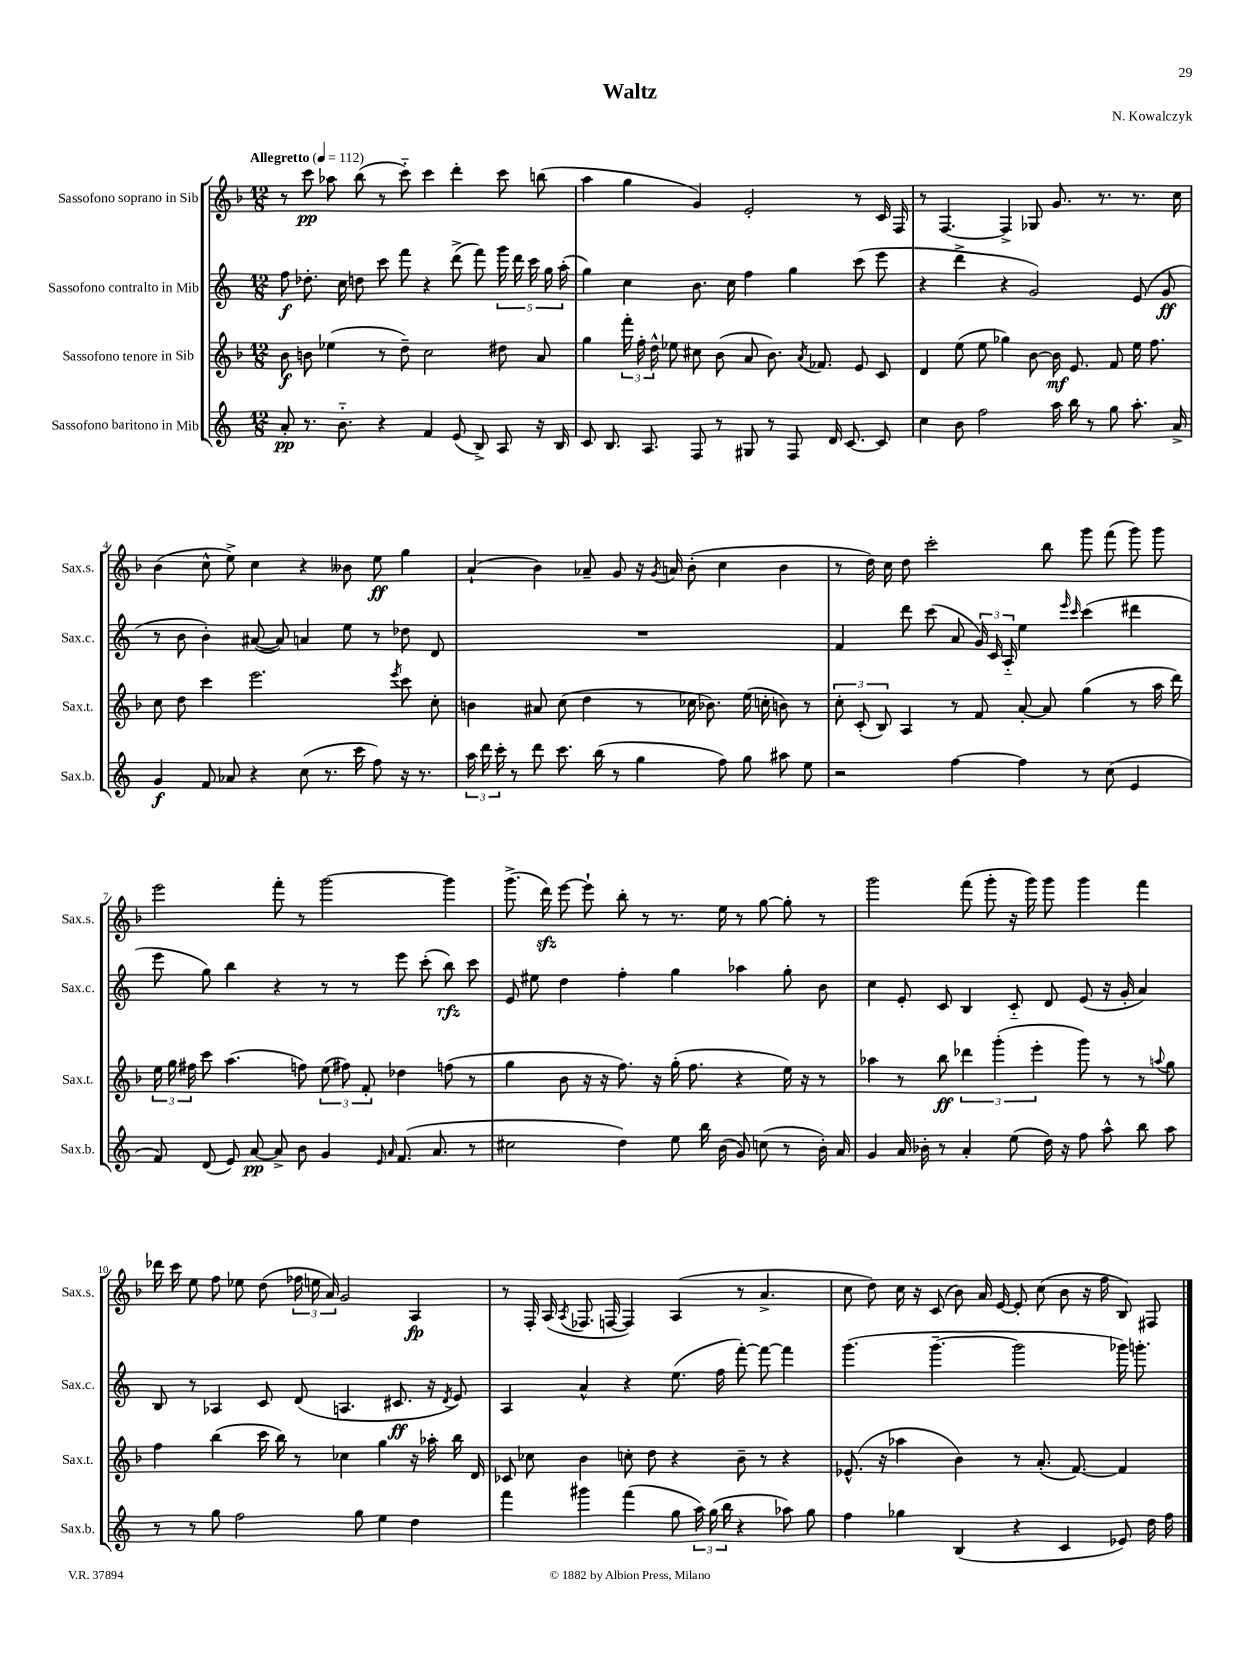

**kern	**kern	**kern	**kern
*staff4	*staff3	*staff2	*staff1
*clefG2	*clefG2	*clefG2	*clefG2
*k[]	*k[b-]	*k[]	*k[b-]
*M12/8	*M12/8	*M12/8	*M12/8
*MM112	*MM112	*MM112	*MM112
8a'	8b-	8ff	8r
8.r	8b	8.dd-'	8ccc
.	(4ee-	.	8aa-
8.b'~	.	16cc	.
.	.	8dd	(8bb-
4r	8r	8ccc	8r
.	8dd~)	8fff	8ccc'~)
4f	2cc	4r	4ccc
(8e	.	(8ddd^	4ddd'
8B^)	.	8fff)	.
8A	8dd#	20ggg	8ccc
.	.	20ddd	.
.	.	20ccc	.
16r	8a	.	(8bb
.	.	20gg	.
16B	.	.	.
.	.	(20aa'	.
=	=	=	=
8c	4gg	4gg)	4aa
8.B	.	.	.
.	24fff'	4cc	4gg
.	24ff'	.	.
8.A	.	.	.
.	24dd^^	.	.
.	8ee-	.	.
8F	8cc#	8.b	4g)
8r	(8b-	.	.
.	.	16cc	.
8G#	8a	4ff	2e'
8r	8.b-)	.	.
8F	.	4gg	.
.	8qa	.	.
.	8.f-	.	.
16d	.	.	.
[8.c	.	.	.
.	8e	(8ccc	8r
8c]	8c	8eee	16c
.	.	.	16F
=	=	=	=
4cc	4d	4r	8r
.	.	.	[4.F
8b	(8ee	4ddd^	.
2ff	8ee	.	.
.	4gg-)	4r	4F^]
.	[8b-	2g)	8G-
16aa	16b-]	.	8.g
16bb	8.e	.	.
8r	.	.	.
.	.	.	8.r
8gg	8f	.	.
8.aa'	16ee	(8e	8.r
.	8.ff	.	.
.	.	8g	.
16a^	.	.	16cc
=	=	=	=
4g	8cc	8r	(4b-
.	8dd	8b	.
8f	4ccc	4b')	8cc^^
8a-	.	.	8ee^)
4r	2.eee	([8a#	4cc
.	.	8a#])	.
(8cc	.	4a	4r
8.r	.	.	.
.	.	8ee	8b--
16ccc	.	.	.
8ff)	.	8r	8ee
.	8qeee	.	.
16r	8ccc	8dd-	4gg
8.r	.	.	.
.	8cc'	8d	.
=	=	=	=
24aa	4b	1.r	(4a`
24ddd	.	.	.
24ccc'	.	.	.
8r	.	.	.
8ddd	8a#	.	4b-)
8.ccc	(8cc	.	.
.	4dd	.	8a-~
(16bb	.	.	.
8r	.	.	8g
4gg	8r	.	16r
.	.	.	8qg
.	.	.	16a
.	16cc-	.	(8b-'
.	8.b-)	.	.
8ff)	.	.	4cc
8gg	(16ee	.	.
.	16cc'	.	.
8aa#	8b)	.	4b-
8ee	8r	.	.
=	=	=	=
2r	12cc'	4f	8r
.	(12c'	.	.
.	.	.	16dd)
.	12B-)	.	.
.	.	.	16cc
.	4A	8ddd	8dd
.	.	(8ccc	2ccc'
[4ff	8r	8a	.
.	8f	24g)	.
.	.	24c	.
.	.	24A'~	.
4ff]	[8a'	4ee	.
.	8a]	.	8bb-
.	.	16qqeee	.
.	.	16qqccc	.
8r	(4gg	(4ccc	8ggg
(8cc	.	.	(8fff
4e	8r	4ddd#	8ggg)
.	16aa	.	8ggg
.	16ddd)	.	.
=	=	=	=
8f)	24ee	8eee	2eee
.	24gg	.	.
.	24ff#	.	.
(8d	8ccc	8gg)	.
8e)	(4.aa	4bb	.
[8a	.	.	.
8a^]	.	4r	8fff'
8b	8ff)	.	8r
4g	(12ee	8r	[2ggg
.	12ff#)	.	.
.	.	8r	.
.	12f'	.	.
16qqe	.	.	.
16qqa	.	.	.
(8.f	4dd-	8eee	.
.	.	(8ccc'	.
8.a	.	.	.
.	(8ff	8bb)	4ggg]
8r	8r	8ccc	.
=	=	=	=
2cc#	4gg	8e	(8.ggg^
.	.	8ee#	.
.	.	.	16ddd)
.	8b-	4dd	[8eee
.	16r	.	8eee`]
.	16r	.	.
4dd)	8.ff)	4ff'	8bb-'
.	.	.	8r
.	16r	.	.
8ee	(16gg'	4gg	8.r
.	8.ff	.	.
16bb	.	.	.
(16b	.	.	16ee
8g)	4r	4aa-	8r
(8cc	.	.	[8gg
8r	16ee)	8gg'	8gg']
.	16r	.	.
16b')	8r	8b	8r
16a	.	.	.
=	=	=	=
4g	4aa-	4cc	2ggg
16a	8r	8e'	.
16b-'	.	.	.
8r	8bb-	8c	.
4a'	6ddd-	4B	(8fff
.	.	.	8ggg'
.	(6ggg'	.	.
(8ee	.	8c'~	16r
.	.	.	16ggg)
.	6eee'	.	.
16dd)	.	8d	8ggg
16r	.	.	.
8ff	8ggg)	(8e	4ggg
8aa^^	8r	16r	.
.	.	16g'	.
8bb	8r	4a)	4fff
.	8qqaa	.	.
8aa	8gg	.	.
=	=	=	=
8r	4ff	8B	16ddd-
.	.	.	16ccc
8r	.	8r	8ee
8gg	(4bb-	4A-	8ff
2ff	.	.	8ee-
.	16ccc	8c	(8dd
.	16bb-)	.	.
.	8r	(8d	24ff-
.	.	.	24ee
.	.	.	24a)
.	4cc-	4.A	2g
8gg	.	.	.
4ee	4gg	.	.
.	.	8.c#	.
4dd	16r	.	4A
.	16aa-'	16r	.
.	.	8qd	.
.	16bb-	8e)	.
.	16d	.	.
=	=	=	=
4fff	8c-	4A	8r
.	8cc-	.	16F'
.	.	.	(16A
.	.	.	8qA
4ggg#	4b-	4a^^	8.F-
.	.	.	[16F
(4fff	8cc'	4r	4F])
.	8dd	.	.
8gg	4r	(8.ee	(4A
24aa)	.	.	.
(24gg	.	.	.
.	.	16ff	.
24bb	.	.	.
4r	8b-~	[8fff')	8r
.	8r	8fff_	4.a^
8aa-)	4r	4fff]	.
8gg	.	.	.
=	=	=	=
4ff	(8.e-^^	(4.ggg	8cc
.	.	.	8dd)
.	16r	.	.
4gg-	4aa-	.	16cc
.	.	.	16r
.	.	[4.ggg~	(8c
(4B	4b-)	.	8b-)
.	.	.	16a
.	.	.	[16e
4r	8r	2ggg]	8e']
.	(8.a'	.	(8cc
4c	.	.	8b-
.	[8.f)	.	.
.	.	.	16r
.	.	.	16ff
8e-)	4f]	16ggg-)	8B-)
.	.	8.ggg'	.
16dd	.	.	8F#
16ff	.	.	.
==	==	==	==
*-	*-	*-	*-
